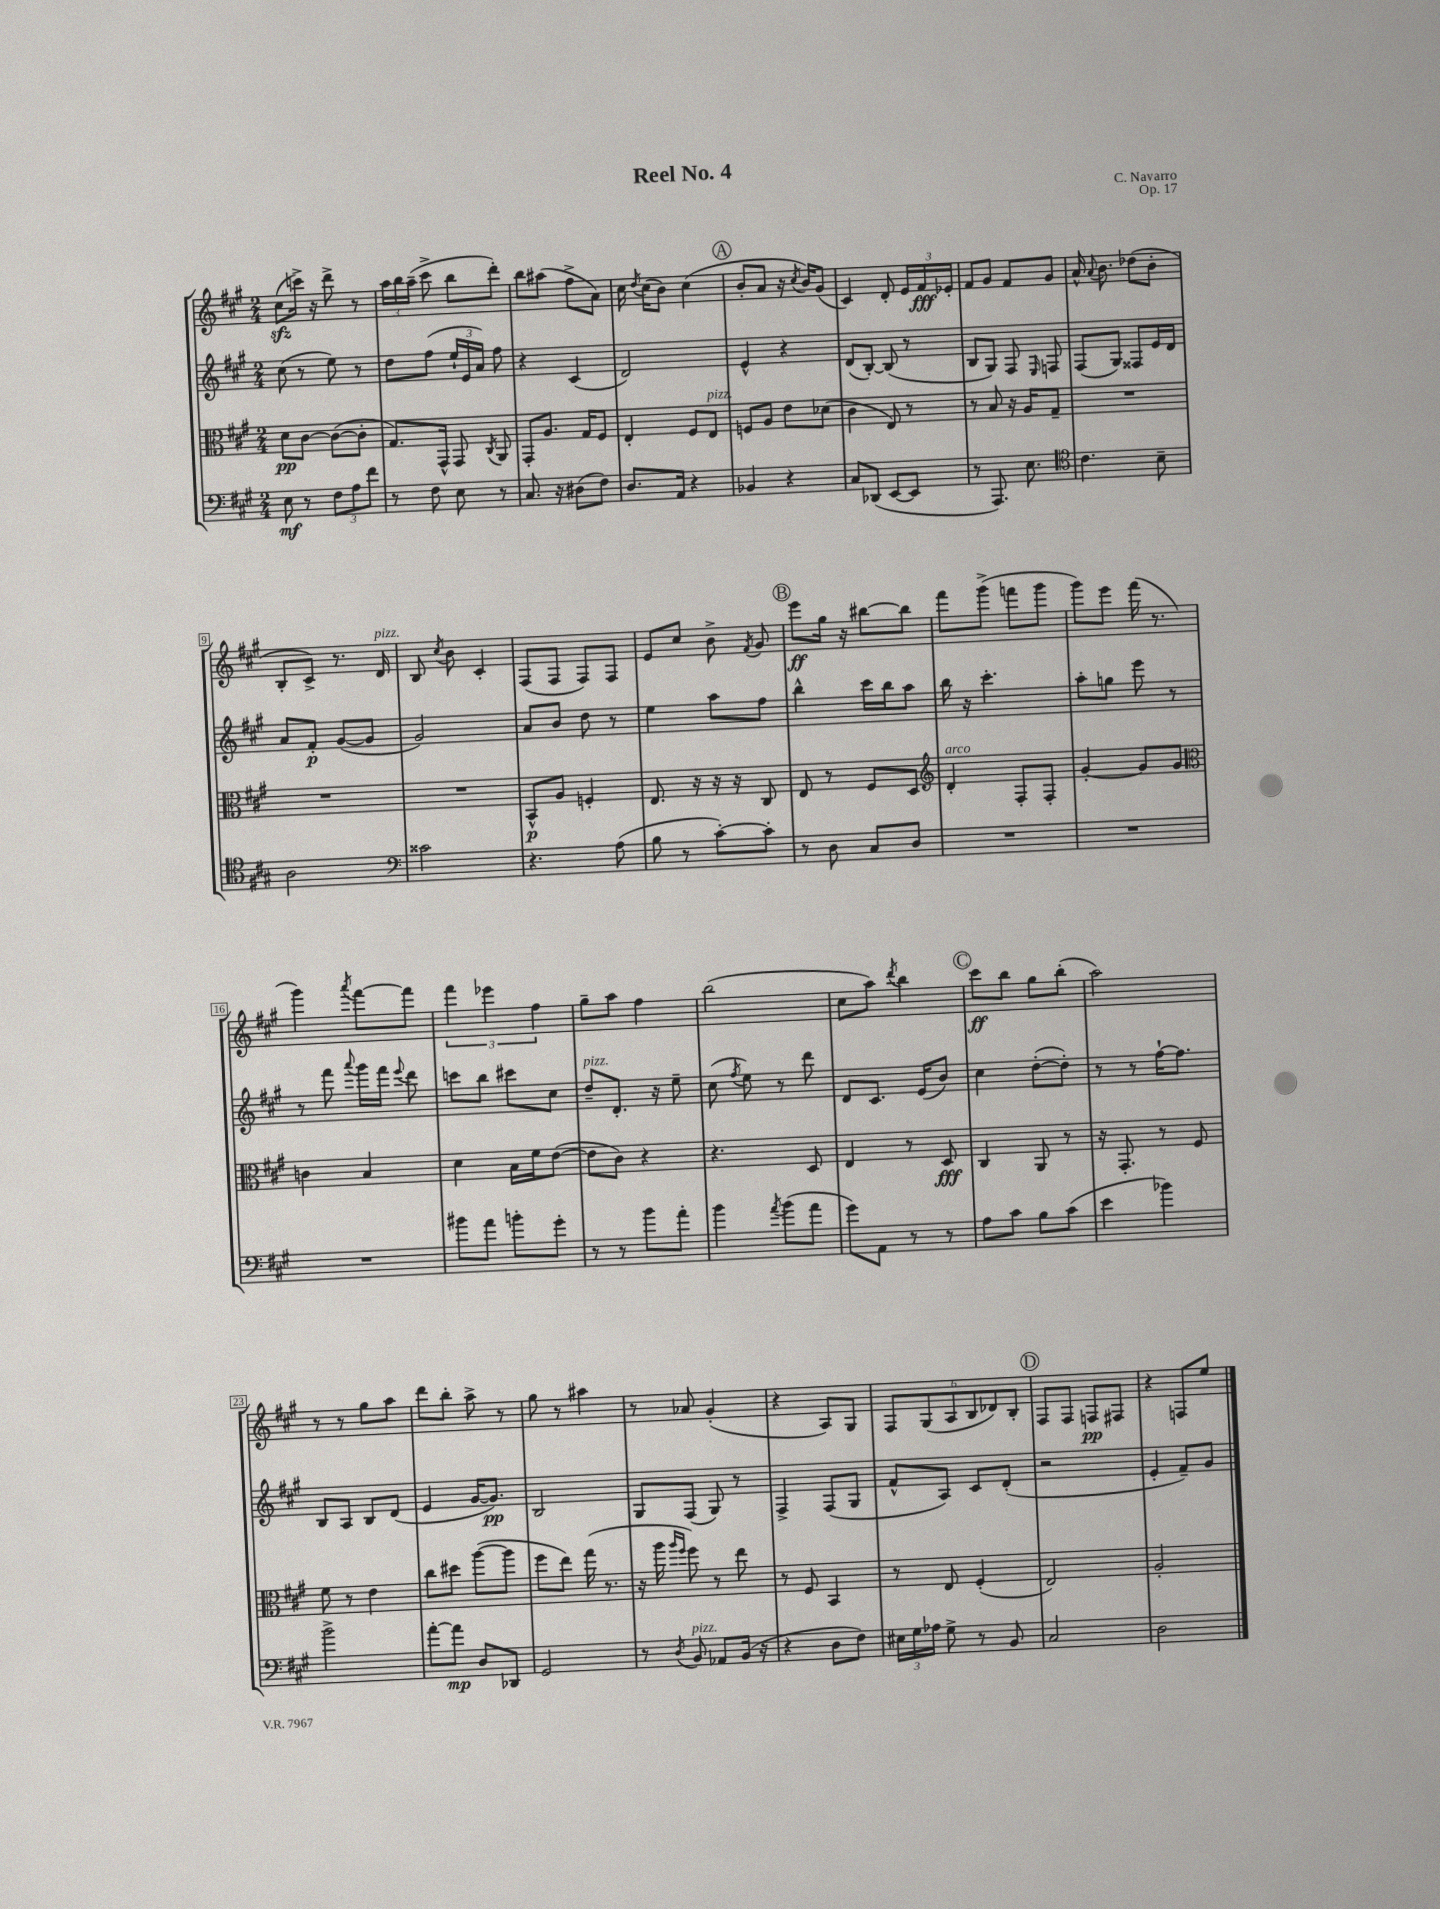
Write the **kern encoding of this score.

**kern	**kern	**kern	**kern
*staff4	*staff3	*staff2	*staff1
*clefF4	*clefC3	*clefG2	*clefG2
*k[f#c#g#]	*k[f#c#g#]	*k[f#c#g#]	*k[f#c#g#]
*M2/4	*M2/4	*M2/4	*M2/4
8E\	8d\L	(8cc#\	(8cc#\L
8r	[8c#\J	8r	16ccc^\Jk)
.	.	.	16r
12F#\L	(8c#\_L	8ee\)	8ddd^\
12A\	.	.	.
.	8c#'\]J	8r	8r
12f#\J	.	.	.
=	=	=	=
8r	8.G#/L)	8dd\L	24aa\LL
.	.	.	24bb\
.	.	.	(24aa~\JJ
8F#\	.	(8ff#\J	8ccc#^\
.	16GG#^^/Jk	.	.
8E\	8GG#/	24ee`/LL	8bb\L
.	.	24e/	.
.	.	24a/JJ)	.
.	8qC#/	.	.
8r	8AA/	8ff#\	8ddd'\J)
=	=	=	=
8.C#/	8GG#'/L	4r	8bb\L
.	8.A/J	.	(8aa#\J
16r	.	.	.
(8D#\L	.	(4c#/	8ff#^\L
.	16G#/LK	.	.
8F#\J)	8F#/J	.	8a\J)
=	=	=	=
8.D/L	4E'/	2d/)	16cc#\
.	.	.	8qdd/
.	.	.	(16cc#\LK
.	.	.	8b\J)
16AA/Jk	.	.	.
4r	8F#/L	.	(4cc#\
.	8E/J	.	.
=	=	=	=
4BB-/	8F/L	4e^^/	8b'/L
.	8A/J	.	8a/J
4r	8e\L	4r	16r
.	.	.	8qcc#/
.	.	.	16b/LK)
.	(8d-\J	.	(8g#/J
=	=	=	=
8C#/L	4c#\	(8d/L	4c#/)
(8DD-/J	.	[8B'/J)	.
[8EE/L	8E/)	(8B/]	8d'/
8EE/]J	8r	8r	24e/LL
.	.	.	24f#/
.	.	.	24e-'/JJ
=	=	=	=
8r	8r	8B/L	8f#/L
8.AAA/)	8B/	8G#/J)	8g#/J
.	16r	8F#/	8f#/L
8.E\	16A/LK	.	.
.	.	16qqE/	.
.	8G#~/J	8F/	8g#/J
=	=	=	=
*clefC4	*	*	*
4.c#\	2r	(8F#/L	16a^^/
.	.	.	8qqa/
.	.	.	8.b\
.	.	8G#/J)	.
.	.	8F##/L	(8dd-\L
8B~\	.	16e/L	8b'\J
.	.	16d/JJ	.
=	=	=	=
2A\	2r	8a/L	8B'/L
.	.	8f#'/J	8c#^/J)
.	.	([8g#/L	8.r
.	.	8g#/]J	.
.	.	.	16d/
=	=	=	=
*clefF4	*	*	*
2c##\	2r	2g#/)	8B/
.	.	.	8qcc#/
.	.	.	8b\
.	.	.	4c#'/
=	=	=	=
4.r	8BB^^/L	8a/L	(8F#/L
.	8A/J	8b/J	8F#/J
.	4F'/	8dd\	8F#/L)
(8A\	.	8r	8F#/J
=	=	=	=
8B\	8.E/	4ee\	8e/L
8r	.	.	8cc#/J
.	16r	.	.
[8c#'\L)	16r	8aa\L	8b^\
.	16r	.	.
.	.	.	8qf#/
8c#'\]J	8C#/	8ff#\J	8g#/
=	=	=	=
8r	8E/	4bb^^\	8eee\L
8D\	8r	.	16gg#\Jk
.	.	.	16r
8C#/L	8F#/L	16ccc#\LL	[8bb#\L
.	.	16bb\J	.
8D/J	8D/J	8aa\J	8bb#\]J
=	=	=	=
*	*clefG2	*	*
2r	4d'/	16bb\	8fff#\L
.	.	16r	.
.	.	4.ccc#'\	(8ggg#^\J
.	8F#'/L	.	8fff\L
.	8F#'/J	.	8ggg#\J
=	=	=	=
2r	[4g#'/	8aa'\L	8ggg#\L)
.	.	8gg\J	8eee\J
.	8g#/]L	8eee\	(16fff#\
.	.	.	8.r
.	8g#/J	8r	.
=	=	=	=
*	*clefC3	*	*
2r	4c\	8r	4ggg#\)
.	.	8fff#\	.
.	.	8qqaaa/	8qaaa/
.	4B/	16ggg#\LL	[8fff#\L
.	.	16fff#\JJ	.
.	.	8qqeee/	.
.	.	8ddd\	8fff#\]J
=	=	=	=
8b#\L	4d\	8ccc\L	6fff#\
8a\J	.	8bb\J	.
.	.	.	6eee-\
8b'\L	16B\LL	8ccc#\L	.
.	16f#\J	.	.
.	.	.	6ff#\
8g#'\J	([8e\J	8cc#\J	.
=	=	=	=
8r	8e\]L	8dd~/L	8gg#~\L
8r	8c#\J)	8.d'/J	8aa\J
8b\L	4r	.	4ff#\
.	.	16r	.
8a'\J	.	8ee~\	.
=	=	=	=
4b\	4.r	(8cc#\	(2bb\
.	.	8qff#/	.
.	.	8ee\)	.
8qa/	.	.	.
(8b\L	.	8r	.
8a\J	8D/	8ddd\	.
=	=	=	=
8g#\L)	4E/	8d/L	8cc#\L
8AA\J	.	8.c#/J	8aa\J)
.	.	.	8qddd/
8r	8r	.	4bb\
.	.	(16e/LK	.
8r	8D/	8b/J)	.
=	=	=	=
8A\L	4C#/	4cc#\	8ccc#\L
8c#\J	.	.	8bb\J
8B\L	8AA/	([8dd'\L	8gg#\L
(8c#\J	8r	8dd'\]J)	(8bb'\J
=	=	=	=
4e\	16r	8r	2aa\)
.	8.GG#'/	.	.
.	.	8r	.
4b-\)	8r	[16ff#`\LK	.
.	.	8.ff#\]J	.
.	8F#/	.	.
=	=	=	=
2b^\	8f#\	8B/L	8r
.	8r	8A/J	8r
.	4e\	8B/L	8gg#\L
.	.	(8d/J	8aa\J
=	=	=	=
[8a'\L	8cc#\L	4e/	8ddd\L
8a\]J	8dd#\J	.	8bb'\J
8D/L	([8aa\L	[16g#/LK	8aa^\
.	.	8.g#/]J)	.
8DD-/J	8aa\]J	.	8r
=	=	=	=
2GG#/	8ff#\L	2B/	8gg#\
.	8ee\J)	.	8r
.	(16gg#\	.	4aa#\
.	8.r	.	.
=	=	=	=
8r	16r	8G#/L	8r
.	16aa\	.	.
.	16qqaa/LL	.	.
8qD/	16qqff#/JJ	.	.
8BB/	8ff#\)	(8F#/J	8a-/
8AA-/L	8r	8G#/)	(4g#'/
(16BB/Jk	8ee\	8r	.
16r	.	.	.
=	=	=	=
4r	8r	4F#^/	4r
.	8F#/	.	.
8D\L	4BB/	(8F#/L	8A/L)
8F#\J)	.	8G#/J	8G#/J
=	=	=	=
24E#\LL	8r	8f#^^/L	12F#/L
24G#\	.	.	.
24A-\JJ	.	.	(12G#/
8G#^\	8E/	8A/J)	.
.	.	.	12A/
8r	(4F#'/	8c#/L	12B/
.	.	.	12d-/)
8BB/	.	(8d'/J	.
.	.	.	12B'/J
=	=	=	=
2C#/	2E/)	2r	8F#/L
.	.	.	8F#/J
.	.	.	8F/L
.	.	.	8F#/J
=	=	=	=
2D\	2A'/	4e'/	4r
.	.	8f#~/L)	8F/L
.	.	8g#/J	8ee/J
==	==	==	==
*-	*-	*-	*-
